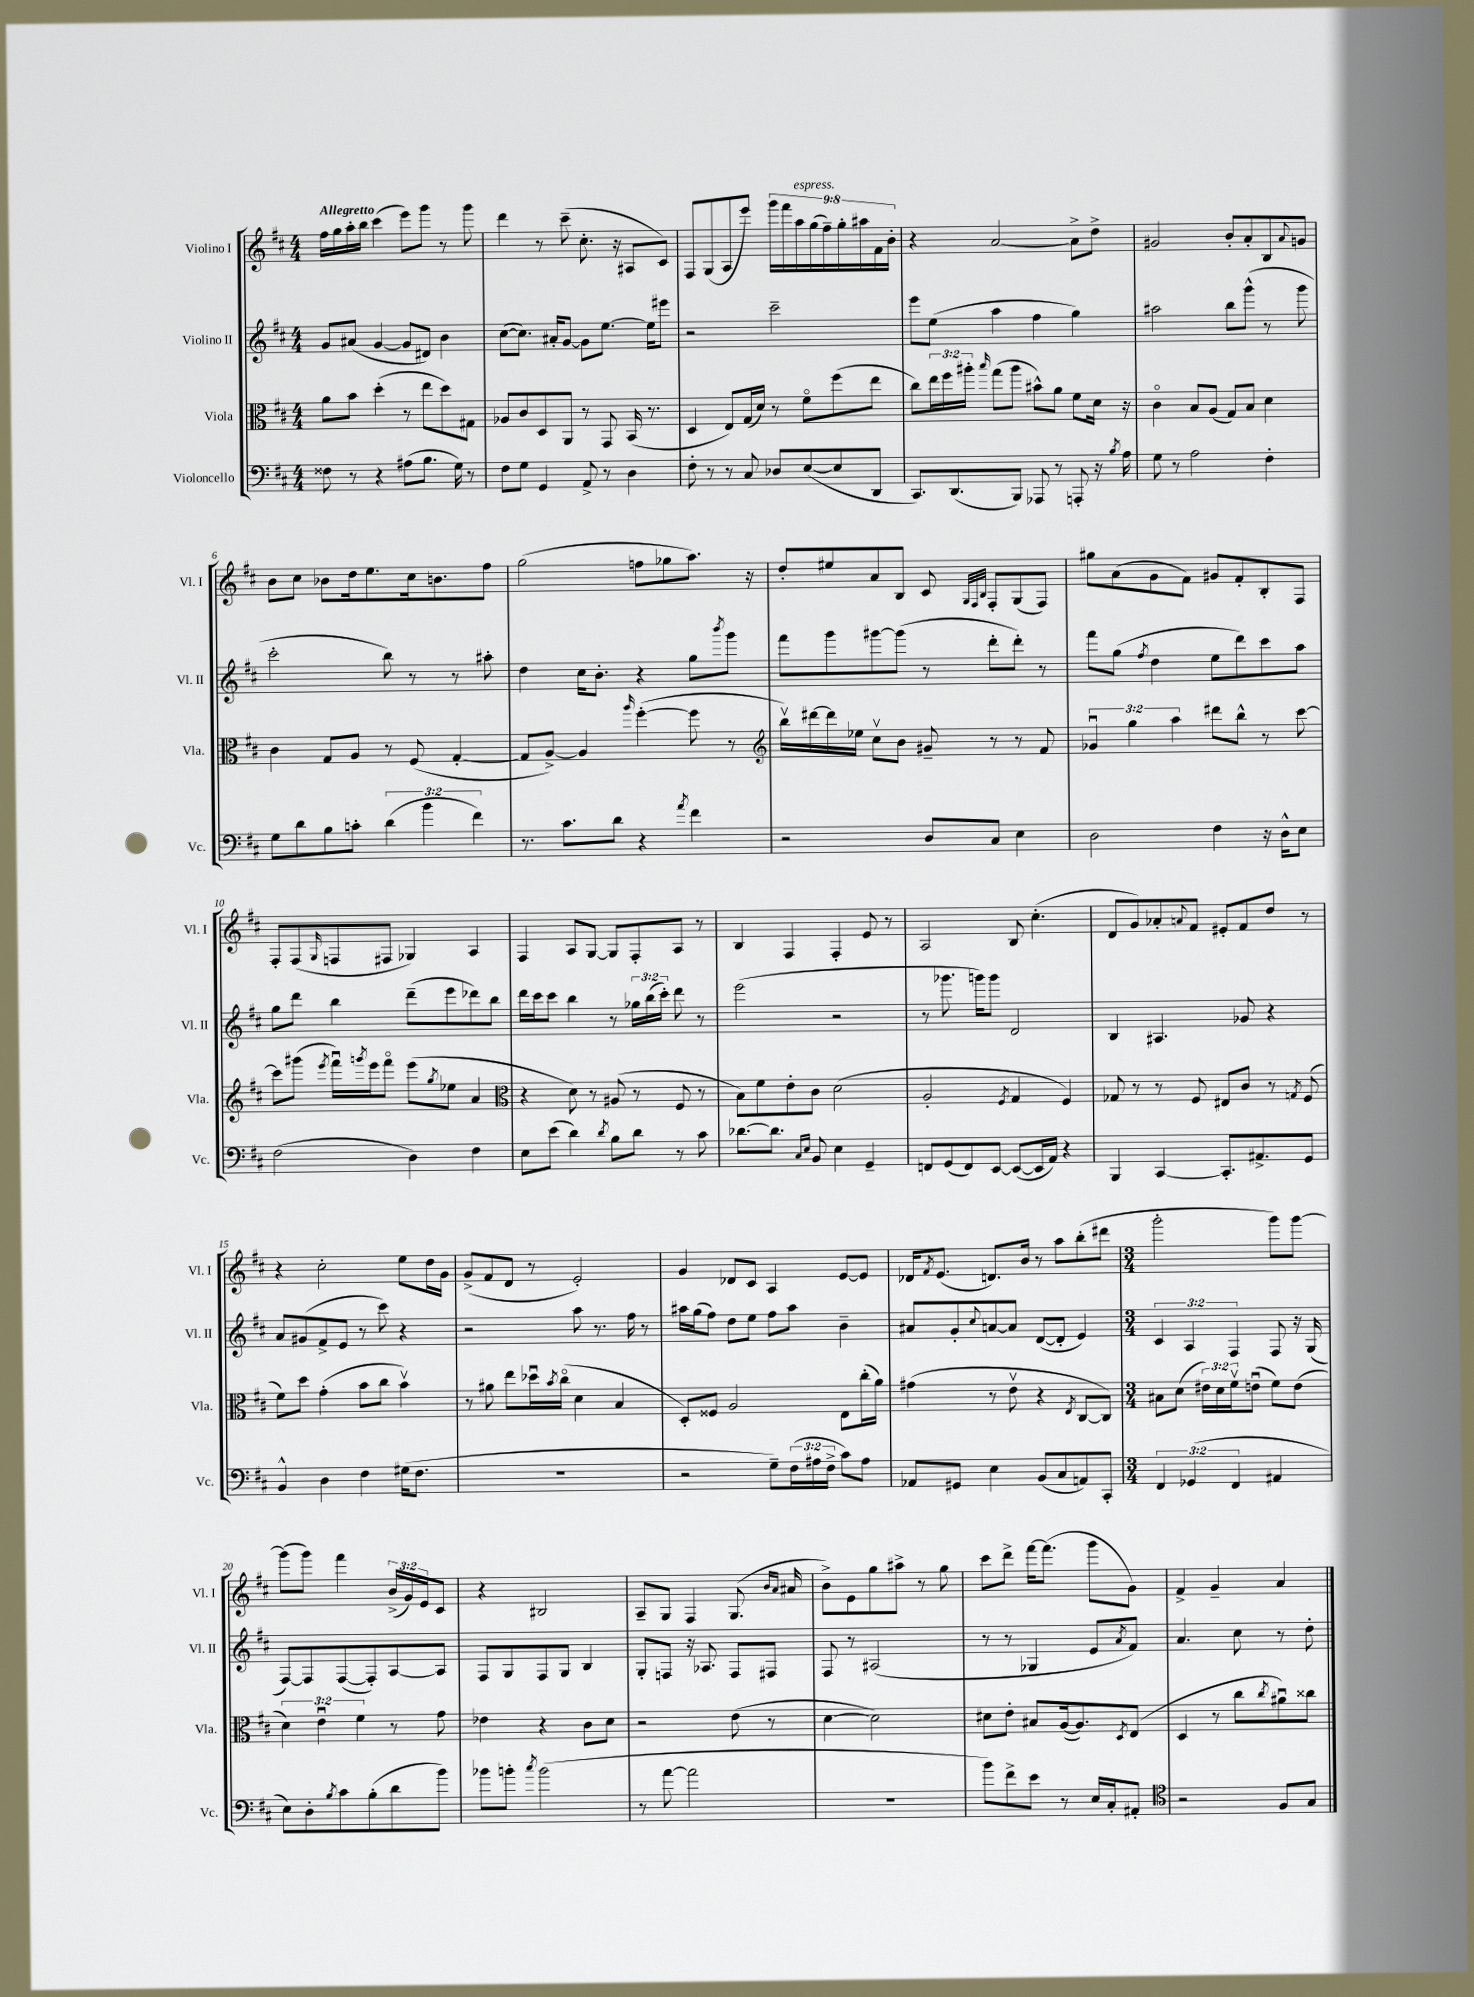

**kern	**kern	**kern	**kern
*part4	*part3	*part2	*part1
*staff4	*staff3	*staff2	*staff1
*I"Violoncello	*I"Viola	*I"Violino II	*I"Violino I
*I'Vc.	*I'Vla.	*I'Vl. II	*I'Vl. I
*clefF4	*clefC3	*clefG2	*clefG2
*k[f#c#]	*k[f#c#]	*k[f#c#]	*k[f#c#]
*M4/4	*M4/4	*M4/4	*M4/4
=1	=1	=1	=1
!	!	!	!LO:TX:a:B:t=Allegretto
8F##X\	8a\L	8g/L	16ff#\LL
.	.	.	16gg\
8r	8b\J	(8a#X/J	16aa'\
.	.	.	16bb\JJ
4r	(4dd'\	[4g/	(4ccc#\
(8A#X\L	8r	8g/L]	8eee\L)
8.B\J	8ee\L	8d#X/J)	8ggg\J
.	8dd\)	4b\	8r
16G\)	.	.	.
8r	8G#X\J	.	8ggg\
=2	=2	=2	=2
8F#\L	8A-X/L	([8cc#\L	4ddd\
8G\J	8c#/	8.cc#\J])	.
4GG/	8D/	.	8r
.	.	16a#X'/KL	.
.	8AA/J	[8g/J	(8ccc#~\
8AA^/	8r	8g\L]	8.cc#'\
8r	8GG/	[8.ee\J	.
.	.	.	16r
4D\	(16BB/	.	8A#X/L
.	8.r	16ee\KL]	.
.	.	8eee#X\J	8c#/J)
=3	=3	=3	=3
8F#'\	4D/	2r	8F#/L
8r	.	.	(8G/
8r	8E/L)	.	8A/
8C#/	(16G/L	.	8eee/J)
.	16d/JJ)	.	.
8D-X/L	8r	2ccc#~\	18ggg\LL
.	.	.	18fff#\
!	!	!	!LO:TX:a:i:t=espress.
.	.	.	18aa\
([8E/	8f#\L	.	.
.	.	.	(18gg\
.	.	.	18ff#~\)
8E/]	(8ff#\	.	.
.	.	.	18gg'\
.	.	.	18aa#X\
8DD/J	8ee\J	.	.
.	.	.	18f#\
.	.	.	18b'\JJ
=4	=4	=4	=4
8.CC#/L)	8cc#\L)	8eee\L	4r
.	24ee\L	(8ee\J	.
.	24ff#\	.	.
(8.DD/	.	.	.
.	24aa#X'\JJ	.	.
.	16qqbb/	.	.
.	(8gg\L	4aa\	[2a/
8BBB/J)	8aa#\J	.	.
8AAA-X/	8b#X^^\L)	4ff#\	.
8r	8a\J	.	.
8AAAn'/	8f#\L	4gg\)	8a^\L]
16r	16d\Jk	.	8dd^\J
8qB/	.	.	.
16A\	16r	.	.
=5	=5	=5	=5
8G\	4c#\	2aa#X\	2g#X/
8r	.	.	.
2A\	8B/L	.	.
.	(8A/J	.	.
.	8G/L)	8bb\L	8b'/L
.	8B/J	(8ggg^^\J	8a'/
4F#'\	4d\	8r	8B/
.	.	.	8qqa/
.	.	8ggg\	8gn/J
!!LO:LB:g=z
=6	=6	=6	=6
8G\L	4c#\	2ccc#'\	8b\L
8d\	.	.	8cc#\J
8B\	8G/L	.	8b-X\L
8cn'\J	8A/J	.	16dd\k
.	.	.	8.ee\
(6d\	8r	8bb\)	.
.	(8F#/	8r	16cc#\k
6b\	.	.	.
.	.	.	8.bn\
.	[4G'/	8r	.
6f#\)	.	.	.
.	.	8aa#X'\	8ff#\J
=7	=7	=7	=7
8.r	8G/L]	4dd\	(2gg\
.	[8A^/J)	.	.
8.c#\L	.	.	.
.	4A/]	16cc#\KL	.
.	.	8.b'\J	.
8d\J	.	.	.
.	16qqaa/	.	.
4r	([4ff#'\	4r	8ffn\L
.	.	.	8gg-X\
8qa/	.	.	.
4f#\	8ff#\]	8gg\L	8.aa\J)
.	.	8qbbb/	.
.	8r	8ggg\J	.
.	.	.	16r
=8	=8	=8	=8
*	*clefG2	*	*
2r	16bbv\LL)	8fff#\L	8dd'/L
.	[16ddd#X\	.	.
.	16ddd#\]	8ggg\	8ee#X/
.	16ee-X\JJ	.	.
.	8cc#v\L	[8ggg#X\	8a/
.	8b\J	(8ggg#\J]	8B/J
8D/L	8g#X~/	8r	8c#/
.	.	.	32qqG/LLL
.	.	.	32qqF#/
.	.	.	32qqB/JJJ
8C#/J	8r	8ddd'\L	8F#'/L
4E\	8r	8ddd'\J)	(8G/
.	8f#/	8r	8F#/J)
=9	=9	=9	=9
2D\	6g-Xu/	8fff#\L	8gg#X\L
.	.	(8gg\J	(8a\
.	6gg\	.	.
.	.	8qff#/	.
.	.	4dd\	8g\
.	6aa\	.	.
.	.	.	8f#\J)
4F#\	8ddd#X\L	8ee\L	8g#X/L
.	8bb^^\J	8ddd\)	8f#'/
16r	8r	8ccc#\	8B'/
16D^^\KL	.	.	.
8E\J	[8ccc#\	8aa\J	8F#/J
!!LO:LB:g=z
=10	=10	=10	=10
(2F#\	8ccc#\L]	8gg\L	8F#'/L
.	(8ggg#X\J	8ddd\J	(8F#/
.	8qeee/	.	16qqG/
.	16fff#u\LL)	4bb\	8Fn/
.	8qgggn/	.	.
.	16eee\J	.	.
.	8fff#\J	.	8F#X/J
4D\)	(8eee\L	(8ddd~\L	4G-X/)
.	8qgg/	.	.
.	8ee-X\J	8eee\	.
4F#\	4a/	8ddd-X\)	4A/
.	.	8bb\J	.
=11	=11	=11	=11
*	*clefC3	*	*
8E\L	4r	16ddd\LL	4F#/
.	.	16ccc#\J	.
(8e\J	.	8ccc#\J	.
4d\)	8d\)	4bb\	8A/L
.	8r	.	[8G/J
8qd/	.	.	.
8B\L	(8A#X/	8r	8G/L]
8d\J	8r	24gg-X\LL	8F#'/
.	.	(24bb\	.
.	.	24ccc#'\JJ)	.
8r	8F#/	8ddd\	8A/J
8c#\	8r	8r	8r
=12	=12	=12	=12
[8.d-X\L	8B\L)	(2eee\	4B/
.	8f#\	.	.
8.d-\J]	.	.	.
.	8e'\	.	4F#/
16qqC#/LL	.	.	.
16qqE/JJ	.	.	.
8BB/	8c#\J	.	.
4E\	(2d\	2r	4F#'/
4GG~/	.	.	8e/
.	.	.	8r
=13	=13	=13	=13
8FFn/L	2A'/	8r	2A/
(8GG/	.	8.ggg-X\	.
8FF/)	.	.	.
.	.	16gggn\KL)	.
[8EE/J	.	8ggg\J	.
.	8qF#/	.	.
(8EE/L_	4G/	2d/	8B/
16EE/L]	.	.	(4.cc#'\
16AA/JJ)	.	.	.
4r	4F#/)	.	.
=14	=14	=14	=14
4BBB/	8G-X/	4B/	8d/L
.	8r	.	8g/)
[4CC#/	8r	4.A#X/	8a-X'/
.	.	.	8qqan/
.	8F#/	.	8f#/J
8.CC#'/L]	8E#X/L	.	8e#X'/L
.	8c#/J	8g-X/	8f#/
8.AA#X^/	.	.	.
.	8r	4r	8dd/J
.	8qGn/	.	.
8GG/J	(8F#/	.	8r
!!LO:LB:g=z
=15	=15	=15	=15
4BB^^/	8f#\L)	8a/L	4r
.	8dd\J	(8g#X/	.
4D\	(4g'\	8f#^/	2cc#'\
.	.	8e/J	.
4F#\	8b\L	8r	.
.	8cc#\J	8ccc#\)	.
(16G#X\KL	4bv\)	4r	8ee\L
8.F#\J	.	.	.
.	.	.	16dd\L
.	.	.	16g\JJ
=16	=16	=16	=16
1r	8r	2r	(8g^/L
.	8a#X\	.	8f#/
.	8ee\L	.	8d/J
.	16dd-Xu\L	.	8r
.	8qb/	.	.
.	(16cc#\JJ	.	.
.	4d\	8aa\	2e'/)
.	.	8.r	.
.	4B/	.	.
.	.	16ff#\	.
.	.	8r	.
=17	=17	=17	=17
2r	8D'/L)	16aa#X\LL	4g/
.	.	(16gg\J	.
.	8F##X/J	8ff#\J)	.
.	2A/	8dd\L	8d-X/L
.	.	8ee\J	8c#/J
8G~\L)	.	8ff#\L	4A/
(24F#\L	.	8aa#\J	.
24A#X\	.	.	.
24F#^\JJ	.	.	.
8c#\L)	8E\L	4b~\	[8e/L
8A#\J	(16cc#'\L	.	8e/J]
.	16a\JJ)	.	.
=18	=18	=18	=18
8AA-X/L	(4g#X\	8a#X/L	16d-X/KL
.	.	.	8qf#/
.	.	.	(8.e/J
8GG#X/J	.	8g'/	.
.	.	8qqcc#/	.
4E\	8r	[8an/	8.dn/L)
.	8ev\	8a/J]	.
.	.	.	16b/Jk
(8BB/L	4r	([8d/L	8r
8C#/	.	8d'/J]	8aa\L
.	8qE/	.	.
8AAn/)	[8C#/L	4e/)	(8bb'\
8CC#'/J	8C#/J])	.	8ddd#X\J
=19	=19	=19	=19
*M3/4	*M3/4	*M3/4	*M3/4
6FF#/	8B#X\L	6c#/	2ggg'\
.	(8d\J	.	.
(6GG-X/	.	6A/	.
.	24e#X\LL)	.	.
.	24d\	.	.
6FF#/	24f#v\J	6F#/	.
.	(8enu\J	.	.
4AA#X/	8f#\L)	8F#/	8ggg\L)
.	(8e\J	16r	[8ggg\J
.	.	(16G/	.
!!LO:LB:g=z
=20	=20	=20	=20
8E\L)	6d\)	[8F#/L)	(8ggg\L]
8D'\	.	8F#/]	8ggg\J)
.	6eu\	.	.
8qB/	.	.	.
8c#\	.	([8F#/	4fff#\
.	6f#\	.	.
(8B'\	.	8F#'/])	.
8d\	8r	[8A/	(24b^/LL
.	.	.	24g/)
.	.	.	24e/J
8b\J)	8g\	8A/J]	8c#/J
=21	=21	=21	=21
8b-X\L	4e-X\	8F#/L	4r
8bn'\J	.	8G/	.
8qcc#/	.	.	.
(2b\	4r	8F#/	2B#X/
.	.	8G/J	.
.	8c#\L	4B/	.
.	8d\J	.	.
=22	=22	=22	=22
8r	2r	8G'/L	8A~/L
[8a\	.	8Fn/J	8G/J
2a\]	.	16r	4F#/
.	.	8.A-X/	.
.	(8e\	8F/L	(8.G/
.	8r	8F#X/J	.
.	.	.	16qqb/LL
.	.	.	16qqa/JJ
.	.	.	16a#X/
=23	=23	=23	=23
2.r	[4d\	8F#/	8b^\L)
.	.	8r	8e\
.	2d\])	(2A#X/	8gg\
.	.	.	8aa#X^\J
.	.	.	8r
.	.	.	8gg\
=24	=24	=24	=24
8b\L)	8d#X\L	8r	8ccc#\L
8f#^\	8e'\J	8r	8ddd^\J
8e\J	8B#X/L	4G-X/	[16fff#\KL
.	.	.	(8.fff#\J]
8r	([16A/k	.	.
.	8.A/])	.	.
16E/LL	.	8e/L	8ggg\L
16C#'/J	.	.	.
.	8qD/	8qa/	.
8AA#X'/J	(8E/J	8f#/J)	8g\J)
=25	=25	=25	=25
*clefC4	*	*	*
2r	4D/	4.a/	4f#^/
.	8r	.	4g~/
.	8cc#\L	8cc#\	.
.	8qcc#/	.	.
8F#/L	8a#Xu\)	8r	4a/
8G/J	8cc##X\J	8dd'\	.
==	==	==	==
*-	*-	*-	*-
